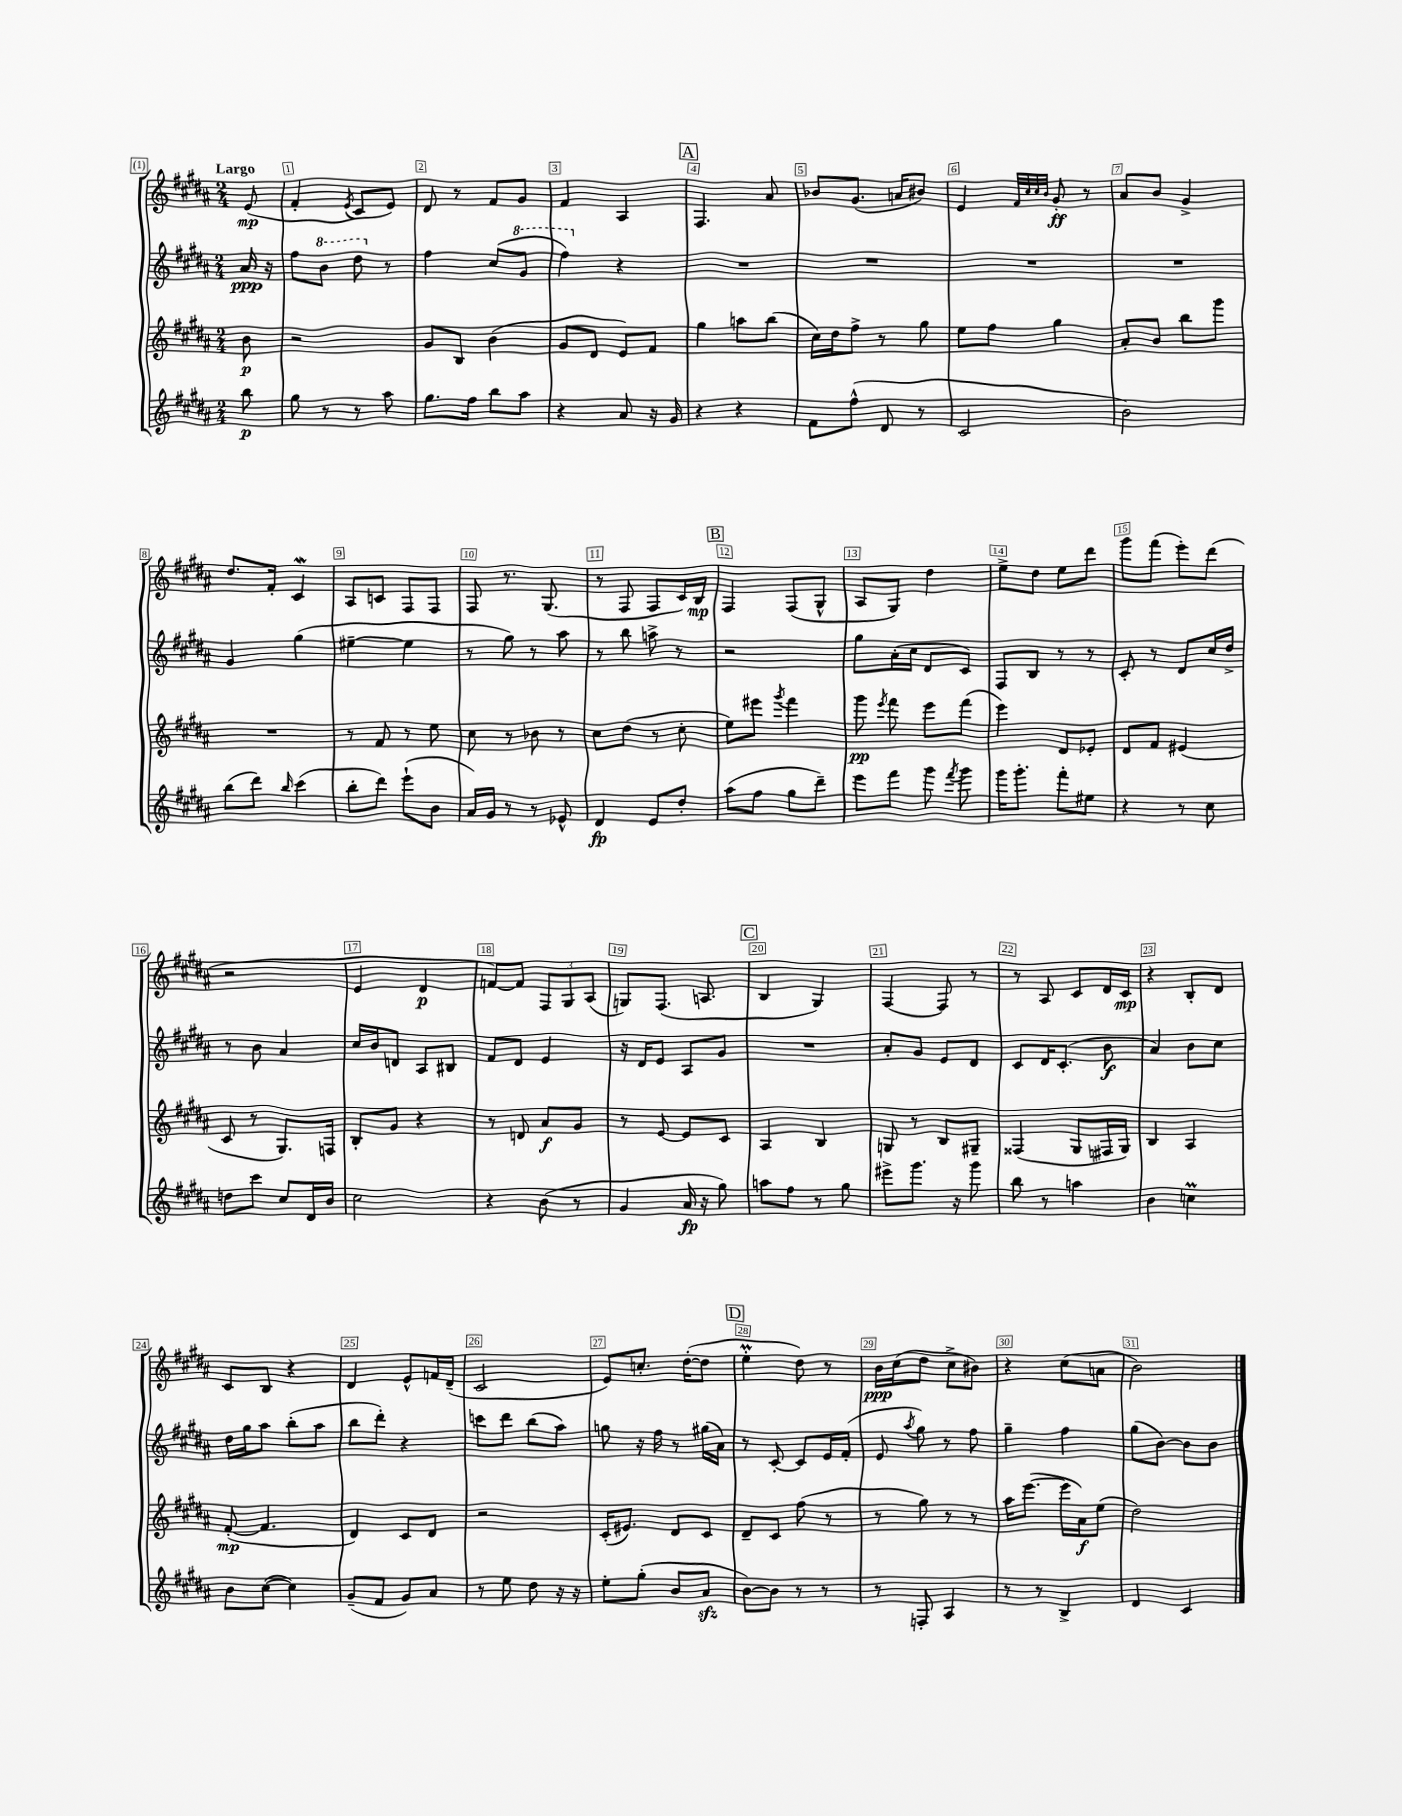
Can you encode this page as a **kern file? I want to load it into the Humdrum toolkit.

**kern	**dynam	**kern	**dynam	**kern	**dynam	**kern	**dynam
*part4	*part4	*part3	*part3	*part2	*part2	*part1	*part1
*staff4	*staff4	*staff3	*staff3	*staff2	*staff2	*staff1	*staff1
*clefG2	*	*clefG2	*	*clefG2	*	*clefG2	*
*k[f#c#g#d#a#]	*	*k[f#c#g#d#a#]	*	*k[f#c#g#d#a#]	*	*k[f#c#g#d#a#]	*
*M2/4	*	*M2/4	*	*M2/4	*	*M2/4	*
=	=	=	=	=	=	=	=
!	!	!	!	!	!	!LO:TX:a:B:t=Largo	!
8bb\	p	8b\	p	16a#/	ppp	(8e/	mp
.	.	.	.	16r	.	.	.
=1	=1	=1	=1	=1	=1	=1	=1
8gg#\	.	2r	.	8ff#\L	.	4f#'/	.
*	*	*	*	*8va	*	*	*
8r	.	.	.	8bb\J	.	.	.
.	.	.	.	.	.	8qe/	.
8r	.	.	.	8ddd#\	.	8c#/L	.
*	*	*	*	*X8va	*	*	*
8aa#\	.	.	.	8r	.	8e/J)	.
=2	=2	=2	=2	=2	=2	=2	=2
8.gg#\L	.	8g#/L	.	4ff#\	.	8d#/	.
.	.	8B/J	.	.	.	8r	.
16ff#\Jk	.	.	.	.	.	.	.
8bb\L	.	(4b\	.	(8cc#/L	.	8f#/L	.
*	*	*	*	*8va	*	*	*
8aa#\J	.	.	.	8gg#/J	.	8g#/J	.
=3	=3	=3	=3	=3	=3	=3	=3
4r	.	8g#/L	.	4fff#\)	.	4f#/	.
.	.	8d#/J	.	.	.	.	.
*	*	*	*	*X8va	*	*	*
8a#/	.	8e/L)	.	4r	.	4A#/	.
16r	.	8f#/J	.	.	.	.	.
16g#/	.	.	.	.	.	.	.
!!LO:REH:place=s1:t=A
=4	=4	=4	=4	=4	=4	=4	=4
4r	.	4gg#\	.	2r	.	4.F#/	.
4r	.	8aan\L	.	.	.	.	.
.	.	(8bb\J	.	.	.	8a#/	.
=5	=5	=5	=5	=5	=5	=5	=5
8f#\L	.	16cc#\LL)	.	2r	.	8b-X/L	.
.	.	16dd#\J	.	.	.	.	.
(8ff#^^\J	.	8ff#^\J	.	.	.	(8.g#/J	.
8d#/	.	8r	.	.	.	.	.
.	.	.	.	.	.	16an/KL	.
8r	.	8gg#\	.	.	.	8b#X/J)	.
=6	=6	=6	=6	=6	=6	=6	=6
2c#/	.	8ee\L	.	2r	.	4e/	.
.	.	8ff#\J	.	.	.	.	.
.	.	.	.	.	.	32qqf#/LLL	.
.	.	.	.	.	.	32qqcc#/	.
.	.	.	.	.	.	32qqcc#/	.
.	.	.	.	.	.	32qqb/JJJ	.
.	.	4gg#\	.	.	.	8g#'/	ff
.	.	.	.	.	.	8r	.
=7	=7	=7	=7	=7	=7	=7	=7
2b\)	.	8a#'/L	.	2r	.	8a#/L	.
.	.	8b/J	.	.	.	8b/J	.
.	.	8bb\L	.	.	.	4g#^/	.
.	.	8ggg#\J	.	.	.	.	.
!!LO:LB:g=z
=8	=8	=8	=8	=8	=8	=8	=8
(8bb\L	.	2r	.	4g#/	.	8.dd#/L	.
8ddd#\J)	.	.	.	.	.	.	.
.	.	.	.	.	.	16f#'/Jk	.
16qqbb/	.	.	.	.	.	.	.
(4ccc#\	.	.	.	(4gg#\	.	4c#W/	.
=9	=9	=9	=9	=9	=9	=9	=9
8bb'\L	.	8r	.	[4ee#X~\	.	8A#/L	.
8ddd#\J)	.	8f#/	.	.	.	8cn/J	.
(8eee`\L	.	8r	.	4ee#\]	.	8F#/L	.
8b\J	.	8ee\	.	.	.	8F#/J	.
=10	=10	=10	=10	=10	=10	=10	=10
16a#/LL)	.	8cc#\	.	8r	.	8F#/	.
16g#/JJ	.	.	.	.	.	.	.
8r	.	8r	.	8gg#\)	.	8.r	.
8r	.	8b-X\	.	8r	.	.	.
.	.	.	.	.	.	(8.G#/	.
8e-X^^/	.	8r	.	8aa#\	.	.	.
=11	=11	=11	=11	=11	=11	=11	=11
4d#/	fp	8cc#\L	.	8r	.	8r	.
.	.	(8dd#\J	.	8bb\	.	8F#/	.
8e/L	.	8r	.	8aan^\	.	8F#/L	.
8dd#'/J	.	8cc#'\	.	8r	.	16c#/L)	.
.	.	.	.	.	.	16B/JJ	mp
!!LO:REH:place=s1:t=B
=12	=12	=12	=12	=12	=12	=12	=12
(8aa#\L	.	8ee\L)	.	2r	.	4F#/	.
8ff#\J	.	8eee#X\J	.	.	.	.	.
.	.	8qggg#/	.	.	.	.	.
8gg#\L	.	4fff#\	.	.	.	(8F#/L	.
8ddd#~\J)	.	.	.	.	.	8G#^^/J	.
=13	=13	=13	=13	=13	=13	=13	=13
8eee\L	.	8ggg#\	pp	8gg#\L	.	8A#/L	.
.	.	8qeee/	.	.	.	.	.
8fff#\J	.	8fff#\	.	(16a#'\L	.	8G#/J)	.
.	.	.	.	16cc#\JJ	.	.	.
8ggg#\	.	8eee\L	.	8d#/L	.	4dd#\	.
8qfff#/	.	.	.	.	.	.	.
8ggg#\	.	(8fff#\J	.	8c#/J)	.	.	.
=14	=14	=14	=14	=14	=14	=14	=14
16ggg#\KL	.	4eee\)	.	8F#/L	.	8ee^\L	.
8.ggg#'\J	.	.	.	.	.	.	.
.	.	.	.	8B/J	.	8dd#\J	.
8fff#'\L	.	8d#/L	.	8r	.	8ee\L	.
8ee#X\J	.	8e-X'/J	.	8r	.	8ddd#\J	.
=15	=15	=15	=15	=15	=15	=15	=15
4r	.	8d#/L	.	8c#'/	.	8ggg#\L	.
.	.	8f#/J	.	8r	.	(8fff#\J	.
8r	.	(4e#X/	.	8d#/L	.	8eee'\L)	.
8cc#\	.	.	.	16cc#/L	.	(8ddd#\J	.
.	.	.	.	16dd#^/JJ	.	.	.
!!LO:LB:g=z
=16	=16	=16	=16	=16	=16	=16	=16
8ddn\L	.	8c#/	.	8r	.	2r	.
8ccc#\J	.	8r	.	8b\	.	.	.
8cc#/L	.	8.G#/L)	.	4a#/	.	.	.
16d#/L	.	.	.	.	.	.	.
16b/JJ	.	16Fn/Jk	.	.	.	.	.
=17	=17	=17	=17	=17	=17	=17	=17
2cc#\	.	8B'/L	.	16cc#/LL	.	4e/	.
.	.	.	.	16b/J	.	.	.
.	.	8g#/J	.	8dn/J	.	.	.
.	.	4r	.	8A#/L	.	4d#/	p
.	.	.	.	8B#X/J	.	.	.
=18	=18	=18	=18	=18	=18	=18	=18
4r	.	8r	.	8f#/L	.	[8fn/L)	.
.	.	8dn/	.	8d#/J	.	8f/J]	.
(8b\	.	8a#/L	f	4e/	.	12F#/L	.
.	.	.	.	.	.	12G#/	.
8r	.	8g#/J	.	.	.	.	.
.	.	.	.	.	.	(12A#/J	.
=19	=19	=19	=19	=19	=19	=19	=19
4g#/	.	8r	.	16r	.	8Gn/L)	.
.	.	.	.	16d#/KL	.	.	.
.	.	[8e/	.	8e/J	.	(8.F#/J	.
16a#/	fp	8e/L]	.	8A#/L	.	.	.
16r	.	.	.	.	.	8.An/	.
8gg#\)	.	8c#/J	.	8g#/J	.	.	.
!!LO:REH:place=s1:t=C
=20	=20	=20	=20	=20	=20	=20	=20
8aan\L	.	4A#/	.	2r	.	4B/	.
8ff#\J	.	.	.	.	.	.	.
8r	.	4B/	.	.	.	4G#/)	.
8gg#\	.	.	.	.	.	.	.
=21	=21	=21	=21	=21	=21	=21	=21
8eee#X^\L	.	8Gn/	.	8a#'/L	.	[4F#/	.
8.ggg#\J	.	8r	.	8g#/J	.	.	.
.	.	8B/L	.	8e/L	.	8F#/]	.
16r	.	.	.	.	.	.	.
8ggg#\	.	8G#X~/J	.	8d#/J	.	8r	.
=22	=22	=22	=22	=22	=22	=22	=22
8bb\	.	(4F##X/	.	8c#/L	.	8r	.
8r	.	.	.	16d#/K	.	8A#/	.
.	.	.	.	(8.c#'/J	.	.	.
4aan\	.	8G#/L	.	.	.	8c#/L	.
.	.	16F#X/L	.	8b\	f	16d#/L	.
.	.	16G#/JJ)	.	.	.	16c#/JJ	mp
=23	=23	=23	=23	=23	=23	=23	=23
4b\	.	4B/	.	4a#/)	.	4r	.
4ccnM\	.	4A#/	.	8b\L	.	8B'/L	.
.	.	.	.	8cc#\J	.	8d#/J	.
!!LO:LB:g=z
=24	=24	=24	=24	=24	=24	=24	=24
8b\L	.	([8f#'/	mp	16dd#\LL	.	8c#/L	.
.	.	.	.	16gg#\J	.	.	.
([8cc#\J	.	4.f#/]	.	8aa#\J	.	8B/J	.
4cc#\])	.	.	.	(8bb'\L	.	4r	.
.	.	.	.	8aa#\J	.	.	.
=25	=25	=25	=25	=25	=25	=25	=25
(8g#~/L	.	4d#/)	.	8bb\L	.	4d#/	.
8f#/J	.	.	.	8ddd#'\J)	.	.	.
8g#/L)	.	8c#/L	.	4r	.	8e^^/L	.
8a#/J	.	8d#/J	.	.	.	16fn/L	.
.	.	.	.	.	.	(16d#~/JJ	.
=26	=26	=26	=26	=26	=26	=26	=26
8r	.	2r	.	8cccn\L	.	2c#/	.
8ee\	.	.	.	8ddd#\J	.	.	.
8dd#\	.	.	.	(8bb\L	.	.	.
16r	.	.	.	8aa#\J)	.	.	.
16r	.	.	.	.	.	.	.
=27	=27	=27	=27	=27	=27	=27	=27
8ee'\L	.	(16c#'/KL	.	8ggn\	.	8e/L)	.
.	.	8.e#X/J)	.	.	.	.	.
(8gg#'\J	.	.	.	16r	.	8.ccn'/J	.
.	.	.	.	16ff#\	.	.	.
8b/L	.	8d#/L	.	8r	.	.	.
.	.	.	.	.	.	([16dd#'\KL	.
8a#zz/J	.	8c#/J	.	(16gg#X\LL	.	8dd#\J]	.
.	.	.	.	16a#\JJ)	.	.	.
!!LO:REH:place=s1:t=D
=28	=28	=28	=28	=28	=28	=28	=28
[8b\L)	.	8d#~/L	.	8r	.	4eeM'\	.
8b\J]	.	8c#/J	.	[8c#'/	.	.	.
8r	.	(8ff#\	.	8c#/L]	.	8dd#\)	.
8r	.	8r	.	16e/L	.	8r	.
.	.	.	.	(16f#'/JJ	.	.	.
=29	=29	=29	=29	=29	=29	=29	=29
8r	.	8r	.	8e/	.	16b\LL	ppp
.	.	.	.	.	.	(16cc#\J	.
.	.	.	.	8qaa#/	.	.	.
8Fn'/	.	8gg#\)	.	8gg#\)	.	8dd#\J	.
4A#/	.	8r	.	8r	.	8cc#^\L	.
.	.	8r	.	8ff#\	.	8b#X\J)	.
=30	=30	=30	=30	=30	=30	=30	=30
8r	.	16aa#\KL	.	4gg#~\	.	4r	.
.	.	([8.eee\J	.	.	.	.	.
8r	.	.	.	.	.	.	.
4B^/	.	16eee\LL]	.	4ff#\	.	(8cc#\L	.
.	.	16a#\J)	f	.	.	.	.
.	.	(8ee\J	.	.	.	8an\J	.
=31	=31	=31	=31	=31	=31	=31	=31
4d#/	.	2dd#\)	.	(8gg#\L	.	2b\)	.
.	.	.	.	[8b\J)	.	.	.
4c#/	.	.	.	8b\L]	.	.	.
.	.	.	.	8b\J	.	.	.
==	==	==	==	==	==	==	==
*-	*-	*-	*-	*-	*-	*-	*-
